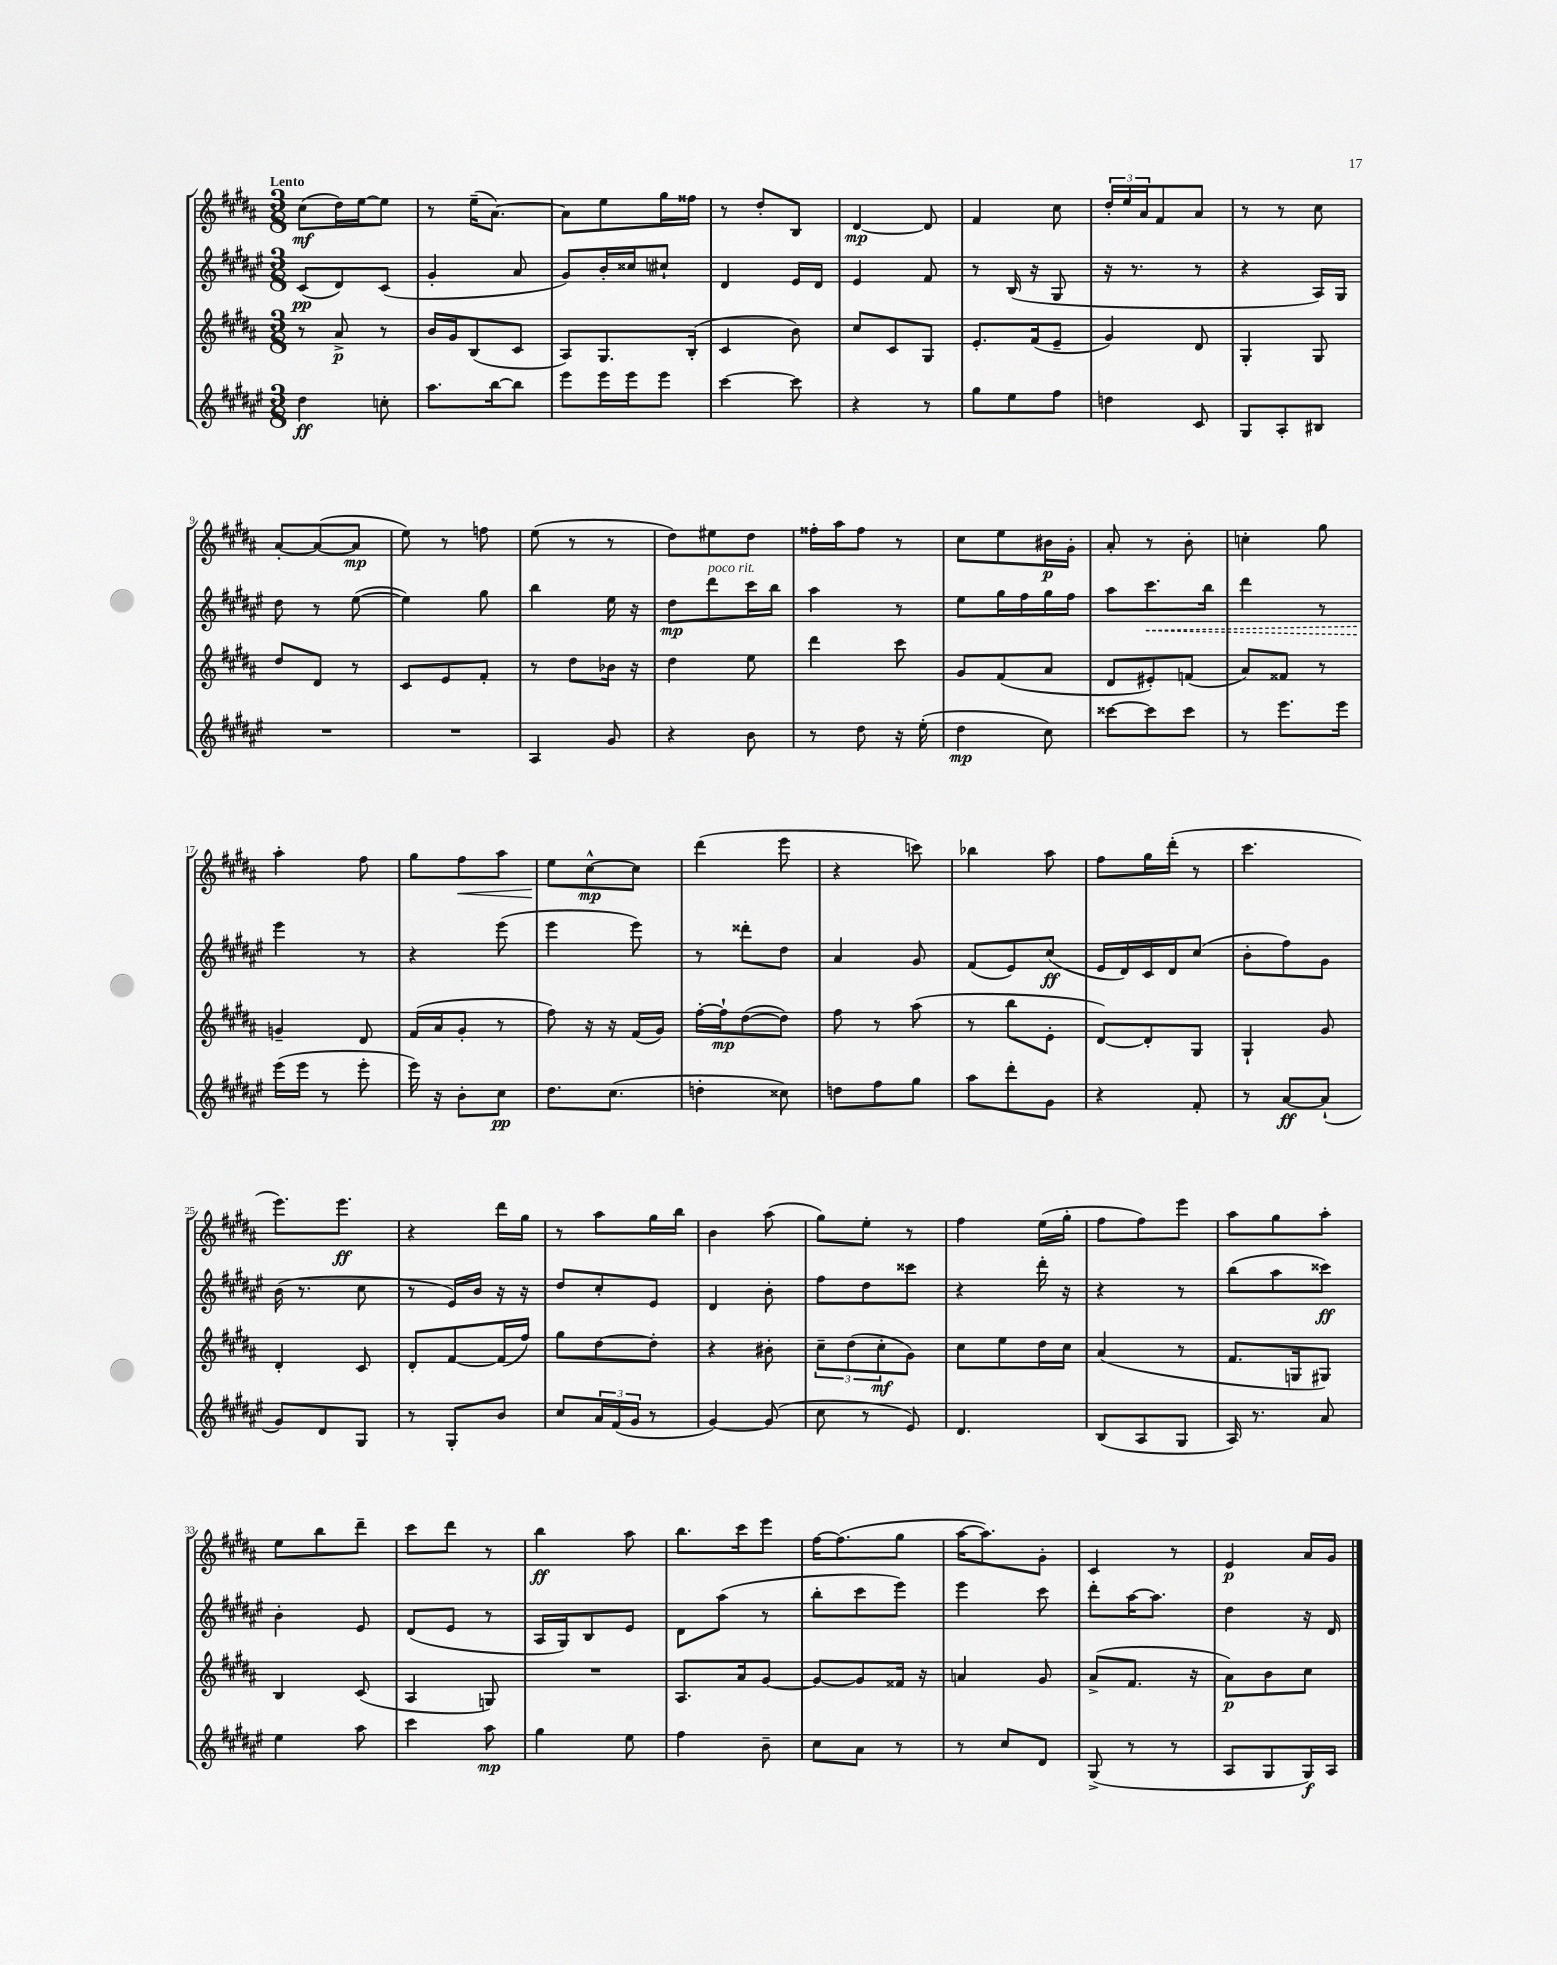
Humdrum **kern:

**kern	**dynam	**kern	**dynam	**kern	**dynam	**kern	**dynam
*part4	*part4	*part3	*part3	*part2	*part2	*part1	*part1
*staff4	*staff4	*staff3	*staff3	*staff2	*staff2	*staff1	*staff1
*clefG2	*	*clefG2	*	*clefG2	*	*clefG2	*
*k[f#c#g#d#a#e#]	*	*k[f#c#g#d#a#]	*	*k[f#c#g#d#a#e#]	*	*k[f#c#g#d#a#]	*
*M3/8	*	*M3/8	*	*M3/8	*	*M3/8	*
=1	=1	=1	=1	=1	=1	=1	=1
!	!	!	!	!	!	!LO:TX:a:B:t=Lento	!
4dd#\	ff	8r	.	(8c#/L	pp	(8cc#\L	mf
.	.	8a#^/	p	8d#/)	.	16dd#\L)	.
.	.	.	.	.	.	[16ee\J	.
8ccn'\	.	8r	.	(8c#/J	.	8ee\J]	.
=2	=2	=2	=2	=2	=2	=2	=2
8.aa#\L	.	16b/LL	.	4g#'/	.	8r	.
.	.	16g#/J	.	.	.	.	.
.	.	(8B/	.	.	.	(16ee~\KL	.
[16bb\k	.	.	.	.	.	[8.a#\J)	.
8bb\J]	.	8c#/J	.	8a#/	.	.	.
=3	=3	=3	=3	=3	=3	=3	=3
8eee#\L	.	8A#/L)	.	8g#/L)	.	8a#\L]	.
16eee#\L	.	8.G#/	.	16b'/L	.	8ee\	.
16eee#\J	.	.	.	16cc##X/J	.	.	.
8eee#\J	.	.	.	8cc#X`/J	.	16gg#\L	.
.	.	(16B'/Jk	.	.	.	16ff##X\JJ	.
=4	=4	=4	=4	=4	=4	=4	=4
[4ccc#\	.	4c#/	.	4d#/	.	8r	.
.	.	.	.	.	.	8dd#'/L	.
8ccc#\]	.	8b\)	.	16e#/LL	.	8B/J	.
.	.	.	.	16d#/JJ	.	.	.
=5	=5	=5	=5	=5	=5	=5	=5
4r	.	8cc#/L	.	4e#/	.	[4d#/	mp
.	.	8c#/	.	.	.	.	.
8r	.	8G#/J	.	8f#/	.	8d#/]	.
=6	=6	=6	=6	=6	=6	=6	=6
8gg#\L	.	8.e'/L	.	8r	.	4f#/	.
8ee#\	.	.	.	(16B/	.	.	.
.	.	(16f#/k	.	16r	.	.	.
8ff#\J	.	8e~/J	.	8G#/	.	8cc#\	.
=7	=7	=7	=7	=7	=7	=7	=7
4ddn\	.	4g#/)	.	16r	.	24dd#'/LL	.
.	.	.	.	.	.	24ee/	.
.	.	.	.	8.r	.	.	.
.	.	.	.	.	.	24a#/J	.
.	.	.	.	.	.	8f#/	.
8c#/	.	8d#/	.	8r	.	8a#/J	.
=8	=8	=8	=8	=8	=8	=8	=8
8G#/L	.	4G#'/	.	4r	.	8r	.
8A#'/	.	.	.	.	.	8r	.
8B#X/J	.	8G#/	.	16A#/LL)	.	8cc#\	.
.	.	.	.	16G#/JJ	.	.	.
!!LO:LB:g=z
=9	=9	=9	=9	=9	=9	=9	=9
4.r	.	8dd#/L	.	8dd#\	.	[8a#'/L	.
.	.	8d#/J	.	8r	.	(8a#/_	.
.	.	8r	.	([8ee#\	.	8a#/J]	mp
=10	=10	=10	=10	=10	=10	=10	=10
4.r	.	8c#/L	.	4ee#\])	.	8ee\)	.
.	.	8e/	.	.	.	8r	.
.	.	8f#'/J	.	8gg#\	.	8ffn\	.
=11	=11	=11	=11	=11	=11	=11	=11
4A#/	.	8r	.	4bb\	.	(8ee\	.
.	.	8dd#\L	.	.	.	8r	.
8g#/	.	16b-X\Jk	.	16ee#\	.	8r	.
.	.	16r	.	16r	.	.	.
=12	=12	=12	=12	=12	=12	=12	=12
4r	.	4dd#\	.	8dd#\L	mp	8dd#\L)	.
!	!	!	!	!LO:TX:a:i:t=poco rit.	!	!	!
.	.	.	.	8ddd#\	.	8ee#X\	.
8b\	.	8ee\	.	16ccc#\L	.	8dd#\J	.
.	.	.	.	16bb\JJ	.	.	.
=13	=13	=13	=13	=13	=13	=13	=13
8r	.	4ddd#\	.	4aa#\	.	16ff##X'\LL	.
.	.	.	.	.	.	16aa#\J	.
8dd#\	.	.	.	.	.	8ff##\J	.
16r	.	8ccc#\	.	8r	.	8r	.
(16ee#'\	.	.	.	.	.	.	.
=14	=14	=14	=14	=14	=14	=14	=14
4dd#\	mp	8g#/L	.	8ee#\L	.	8cc#\L	.
.	.	(8f#/	.	16gg#\L	.	8ee\	.
.	.	.	.	16ff#\	.	.	.
8cc#\)	.	8a#/J	.	16gg#\	.	16b#X\L	p
.	.	.	.	16ff#\JJ	.	16g#'\JJ	.
=15	=15	=15	=15	=15	=15	=15	=15
[8ccc##X\L	.	8d#/L	.	8aa#\L	.	8a#'/	.
!	!	!	!	!	!LO:HP:b	!	!
8ccc##\]	.	8e#X'/)	.	8.ccc#\	<	8r	.
8ccc##\J	.	(8fn/J	.	.	.	8b'\	.
.	.	.	.	16bb\Jk	.	.	.
=16	=16	=16	=16	=16	=16	=16	=16
8r	.	8a#/L)	.	4ddd#\	.	4ccn'\	.
8.eee#\L	.	8f##X/J	.	.	.	.	.
.	.	8r	.	8r	.	8gg#\	.
16eee#\Jk	.	.	.	.	.	.	.
!!LO:LB:g=z
=17	=17	=17	=17	=17	=17	=17	=17
(16eee#\LL	.	4gn~/	.	4eee#\	.	4aa#'\	.
16eee#\JJ	.	.	.	.	.	.	.
8r	.	.	.	.	.	.	.
8eee#'\	.	8d#/	.	8r	[	8ff#\	.
=18	=18	=18	=18	=18	=18	=18	=18
16eee#\)	.	(16f#/LL	.	4r	.	8gg#\L	.
16r	.	16a#/J	.	.	.	.	.
!	!	!	!	!	!	!	!LO:HP:b
8b'\L	.	8g#'/J	.	.	.	8ff#\	<
8cc#\J	pp	8r	.	(8eee#\	.	8aa#\J	.
=19	=19	=19	=19	=19	=19	=19	=19
8.dd#\L	.	8ff#\)	.	4eee#\	.	8ee\L	.
.	.	16r	.	.	.	[8cc#^^\	[ mp
(8.cc#\J	.	16r	.	.	.	.	.
.	.	(16f#/LL	.	8eee#\)	.	8cc#\J]	.
.	.	16g#/JJ)	.	.	.	.	.
=20	=20	=20	=20	=20	=20	=20	=20
4ddn'\	.	[16ff#'\LL	.	8r	.	(4ddd#\	.
.	.	16ff#`\J]	mp	.	.	.	.
.	.	([8dd#\	.	8ddd##X'\L	.	.	.
8cc##X\)	.	8dd#\J])	.	8dd#\J	.	8eee\	.
=21	=21	=21	=21	=21	=21	=21	=21
8ddn\L	.	8ff#\	.	4a#/	.	4r	.
8ff#\	.	8r	.	.	.	.	.
8gg#\J	.	(8aa#\	.	8g#/	.	8cccn\)	.
=22	=22	=22	=22	=22	=22	=22	=22
8aa#\L	.	8r	.	(8f#/L	.	4bb-X\	.
8ddd#'\	.	8bb\L	.	8e#/)	.	.	.
8g#\J	.	8e'\J	.	(8cc#/J	ff	8aa#\	.
=23	=23	=23	=23	=23	=23	=23	=23
4r	.	[8d#/L)	.	16e#/LL	.	8ff#\L	.
.	.	.	.	16d#/)	.	.	.
.	.	8d#'/]	.	16c#/	.	16gg#\L	.
.	.	.	.	16d#/J	.	(16ddd#'\JJ	.
8f#'/	.	8G#/J	.	(8cc#/J	.	8r	.
=24	=24	=24	=24	=24	=24	=24	=24
8r	.	4G#`/	.	8b'\L	.	4.ccc#\	.
[8a#/L	ff	.	.	8ff#\)	.	.	.
(8a#`/J]	.	8g#/	.	8g#\J	.	.	.
!!LO:LB:g=z
=25	=25	=25	=25	=25	=25	=25	=25
8g#/L)	.	4d#'/	.	(16b\	.	8.eee\L)	.
.	.	.	.	8.r	.	.	.
8d#/	.	.	.	.	.	.	.
.	.	.	.	.	.	8.eee\J	ff
8G#/J	.	8c#/	.	8cc#\	.	.	.
=26	=26	=26	=26	=26	=26	=26	=26
8r	.	8d#'/L	.	8r	.	4r	.
8G#'/L	.	[8f#/	.	16e#/LL)	.	.	.
.	.	.	.	16b/JJ	.	.	.
8b/J	.	(16f#/L]	.	16r	.	16ddd#\LL	.
.	.	16ff#/JJ)	.	16r	.	16gg#\JJ	.
=27	=27	=27	=27	=27	=27	=27	=27
8cc#/L	.	8gg#\L	.	8dd#/L	.	8r	.
24a#/L	.	[8dd#\	.	8cc#'/	.	8aa#\L	.
(24f#/	.	.	.	.	.	.	.
24g#/JJ	.	.	.	.	.	.	.
8r	.	8dd#'\J]	.	8e#/J	.	16gg#\L	.
.	.	.	.	.	.	16bb\JJ	.
=28	=28	=28	=28	=28	=28	=28	=28
[4g#/)	.	4r	.	4d#/	.	4b\	.
(8g#/]	.	8b#X'\	.	8b'\	.	(8aa#\	.
=29	=29	=29	=29	=29	=29	=29	=29
8cc#\	.	12cc#~\L	.	8ff#\L	.	8gg#\L)	.
.	.	(12dd#\	.	.	.	.	.
8r	.	.	.	8dd#\	.	8ee'\J	.
.	.	12cc#'\	mf	.	.	.	.
8e#/)	.	8g#\J)	.	8ccc##X\J	.	8r	.
=30	=30	=30	=30	=30	=30	=30	=30
4.d#/	.	8cc#\L	.	4r	.	4ff#\	.
.	.	8ee\	.	.	.	.	.
.	.	16dd#\L	.	16ddd#'\	.	(16ee\LL	.
.	.	16cc#\JJ	.	16r	.	16gg#'\JJ	.
=31	=31	=31	=31	=31	=31	=31	=31
(8B/L	.	(4a#/	.	4r	.	8ff#\L	.
8A#/	.	.	.	.	.	8ff#\)	.
8G#/J	.	8r	.	8r	.	8eee\J	.
=32	=32	=32	=32	=32	=32	=32	=32
16A#/)	.	8.f#/L	.	(8bb\L	.	8aa#\L	.
8.r	.	.	.	.	.	.	.
.	.	.	.	8aa#\	.	8gg#\	.
.	.	16Gn/k	.	.	.	.	.
8a#/	.	8G#X/J)	.	8ccc##X\J)	ff	8aa#'\J	.
!!LO:LB:g=z
=33	=33	=33	=33	=33	=33	=33	=33
4ee#\	.	4B/	.	4b'\	.	8ee\L	.
.	.	.	.	.	.	8bb\	.
8aa#\	.	(8c#/	.	8e#/	.	8ddd#~\J	.
=34	=34	=34	=34	=34	=34	=34	=34
4ccc#\	.	4A#/	.	(8d#/L	.	8ccc#\L	.
.	.	.	.	8e#/J	.	8ddd#\J	.
8aa#\	mp	8Gn/)	.	8r	.	8r	.
=35	=35	=35	=35	=35	=35	=35	=35
4gg#\	.	4.r	.	16A#/LL	.	4bb\	ff
.	.	.	.	16G#/J)	.	.	.
.	.	.	.	8B/	.	.	.
8ee#\	.	.	.	8e#/J	.	8aa#\	.
=36	=36	=36	=36	=36	=36	=36	=36
4ff#\	.	8.A#/L	.	8d#\L	.	8.bb\L	.
.	.	.	.	(8aa#\J	.	.	.
.	.	16a#/k	.	.	.	16ccc#\k	.
8b~\	.	[8g#/J	.	8r	.	8eee\J	.
=37	=37	=37	=37	=37	=37	=37	=37
8cc#\L	.	8g#/L_	.	8bb'\L	.	[16ff#\KL	.
.	.	.	.	.	.	(8.ff#\]	.
8a#\J	.	8g#/]	.	8ccc#\	.	.	.
8r	.	16f##X/Jk	.	8eee#\J)	.	8gg#\J	.
.	.	16r	.	.	.	.	.
=38	=38	=38	=38	=38	=38	=38	=38
8r	.	4an/	.	4eee#\	.	[16aa#\KL	.
.	.	.	.	.	.	8.aa#\])	.
8cc#/L	.	.	.	.	.	.	.
8d#/J	.	8g#/	.	8ccc#\	.	8g#'\J	.
=39	=39	=39	=39	=39	=39	=39	=39
(8G#^/	.	(8a#^/L	.	8ddd#'\L	.	4c#/	.
8r	.	8.f#/J	.	[16aa#\K	.	.	.
.	.	.	.	8.aa#\J]	.	.	.
8r	.	.	.	.	.	8r	.
.	.	16r	.	.	.	.	.
=40	=40	=40	=40	=40	=40	=40	=40
8A#/L	.	8a#\L)	p	4dd#\	.	4e/	p
8G#/	.	8b\	.	.	.	.	.
16G#/L)	f	8cc#\J	.	16r	.	16a#/LL	.
16A#/JJ	.	.	.	16d#/	.	16g#/JJ	.
==	==	==	==	==	==	==	==
*-	*-	*-	*-	*-	*-	*-	*-
